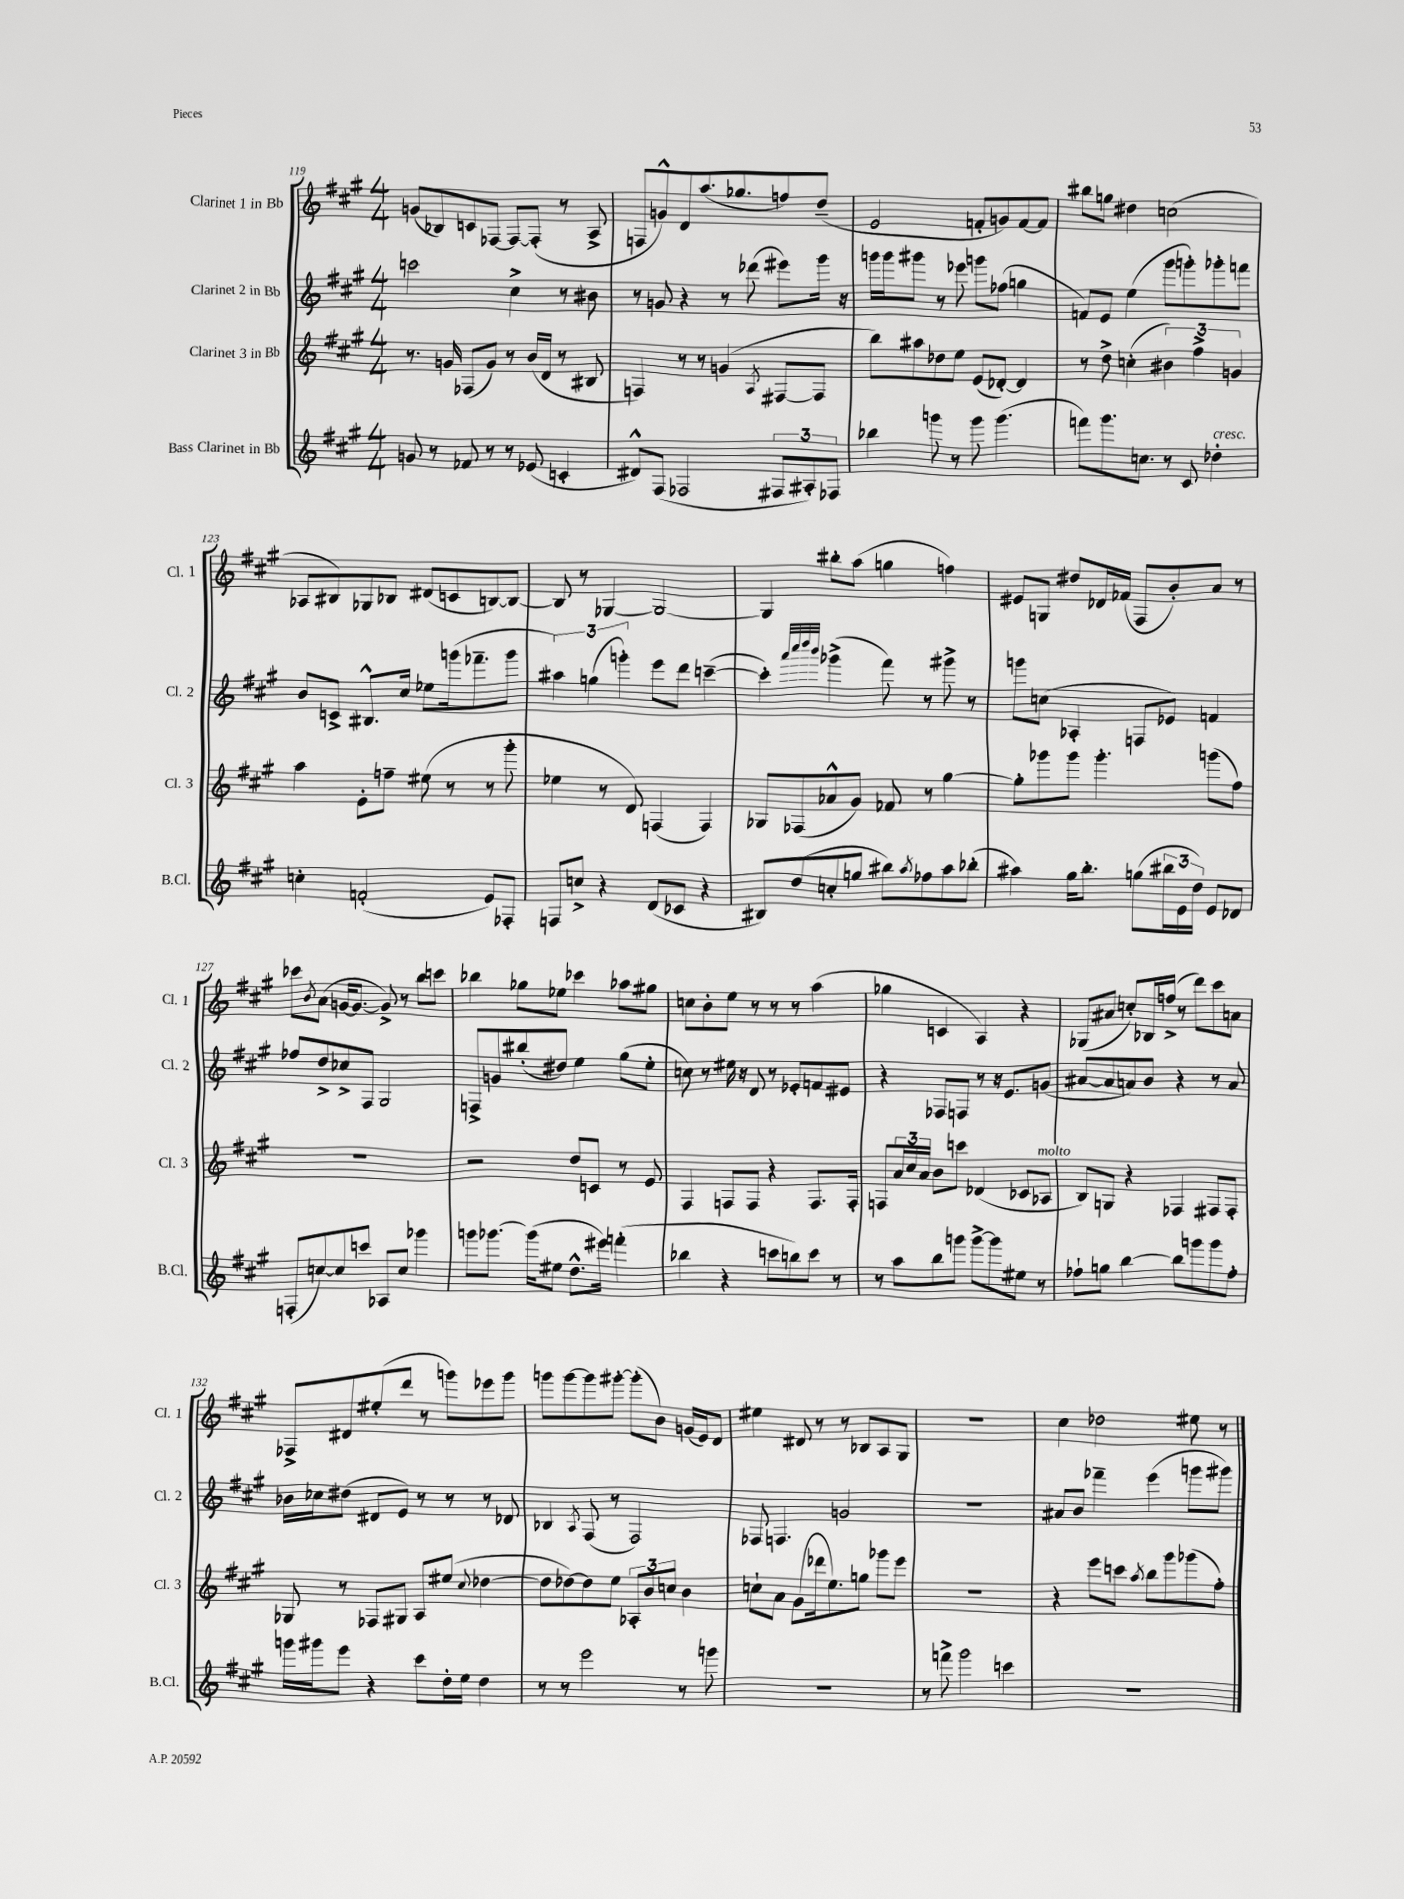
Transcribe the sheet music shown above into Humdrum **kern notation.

**kern	**kern	**kern	**kern
*staff4	*staff3	*staff2	*staff1
*clefG2	*clefG2	*clefG2	*clefG2
*k[f#c#g#]	*k[f#c#g#]	*k[f#c#g#]	*k[f#c#g#]
*M4/4	*M4/4	*M4/4	*M4/4
8g	8.r	2ccc	(8g
8r	.	.	8B-)
.	16g	.	.
8f-	(8F-	.	8c
8r	8g)	.	[8F-
8r	8r	4cc#^	8F-_
(8e-	(16b	.	(8F-']
.	16d	.	.
4c'	8r	8r	8r
.	8B#	8b#	8A^
=	=	=	=
8d#^^)	4F)	8r	8F
(8F#	.	8g	8g^^)
2F-	8r	4r	8d
.	8r	.	(8.aa
.	(4g	8r	.
.	.	.	8.gg-
.	.	(8ddd-	.
.	8qA	.	.
12F#	[8F#	8eee#)	8ff)
12A#')	.	.	.
.	8F#]	16ggg#	(8dd~
12F-	.	.	.
.	.	16r	.
=	=	=	=
4bb-	8bb)	16ggg	2e
.	.	16ggg	.
.	8aa#	8ggg#	.
8ggg	8dd-	8r	.
8r	8ee	8eee-	.
8ggg	(8e	8ggg	8f'
(4.ggg	[8d-')	(8ff-	8g)
.	4d-]	4gg	[8f
.	.	.	8f]
=	=	=	=
8fff)	8r	8f)	8bb#
8.ggg#	8dd^	8e	8gg
.	(4cc'	(4ee	4dd#
8.cc	.	.	.
8r	6b#)	8ggg#	(2cc
8c#	.	8ggg')	.
.	6ff#^	.	.
4dd-'	.	8ggg-'	.
.	6g	.	.
.	.	8fff	.
=	=	=	=
4cc'	4aa	8b	8A-
.	.	8c^	8B#)
(2f'	8e'	8.B#^^	8G-
.	8ff~	.	8B-
.	.	16cc#	.
.	(8ee#	8ee-	(8d#
.	8r	(16ggg	8c
.	.	8.fff-~	.
8e)	8r	.	[8B)
8F-'	8ggg#'	8ggg	8B_
=	=	=	=
8F	4ee-	6aa#)	8B]
8cc^	.	.	8r
.	.	(6gg	.
4r	8r	.	[4G-
.	.	6ggg')	.
.	8d)	.	.
(8d	(4F	8eee	2G-_
8c-	.	8ddd	.
4r	4F)	([4ccc~	.
=	=	=	=
8B#)	8G-	4ccc'])	4G-]
(8dd	(8F-	.	.
.	.	32qqaaa	.
.	.	32qqcccc#	.
.	.	32qqdddd	.
.	.	32qqbbb	.
8cc'	8a-^^	(4ggg-^	8bb#'
8gg	8g#)	.	(8aa
8bb#)	8f-	8fff#)	4gg
8qaa	.	.	.
8ff-	8r	8r	.
8aa	[4gg#	8ggg#^	4ff)
(8bb-'	.	8r	.
=	=	=	=
4aa#)	8gg#']	8ggg	8e#
.	8ggg-	(8cc	8G
16gg#	8ggg-	4A-'	8dd#
8.bb'	.	.	.
.	4.ggg-'	.	16d-
.	.	.	(16f-
(8gg	.	8F	8F#
24bb#	.	8e-)	8b')
24e	.	.	.
24dd)	.	.	.
8e	(8ggg	4f	8a
8d-	8ff#)	.	8r
=	=	=	=
(8F'	1r	8ff-	8ccc-
.	.	.	8qb
[8cc)	.	8dd^	(8a
8cc]	.	8cc-^	[16g
.	.	.	8.g_
8ccc	.	8F#	.
8A-	.	2G#	8g^])
8cc	.	.	8r
4ggg-	.	.	8bb
.	.	.	8ccc
=	=	=	=
8ggg	2r	8F^	4bb-
[8.ggg-	.	8g	.
.	.	(8bb#'	8gg-
(16ggg-]	.	.	.
8ee#	.	8dd#)	8ee-
8.dd^^	8dd	4ee	4ccc-
.	8c	.	.
16eee#)	.	.	.
(4fff'	8r	(8gg#	8aa-
.	8e	8ee'	8gg#
=	=	=	=
4bb-	4F#	8cc)	8cc
.	.	8r	8b'
4r	8F	16ee#	8ee
.	.	16r	.
.	8F	8d	8r
8ccc	4r	8r	8r
8bb)	.	8e-'	8r
8ccc	8.F	8f	(4aa
8r	.	8e#	.
.	16F'	.	.
=	=	=	=
8r	8F	4r	4gg-
8aa	24a	.	.
.	24cc#	.	.
.	24a	.	.
8bb	8b	8F-	4c
8ggg	8ccc	8F	.
[8ggg^	(4d-	8r	4A)
8ggg]	.	16r	.
.	.	8.e	.
8ee#	8c-	.	4r
8r	8A-	(8g	.
=	=	=	=
8ff-`	8B)	[8a#	(8G-
8gg	8G	8a#]	8a#
[4bb	4r	8a)	8cc')
.	.	8b	16B-
.	.	.	(16ff^
8bb]	4F-	4r	8r
8ggg	.	.	8ddd)
8ggg	8F#	8r	8ccc#
8ff-'	8F#'	8a	8a
=	=	=	=
16ggg	8G-	16b-	8F-^
16ggg#	.	16cc-	.
8eee	8r	(8dd#	8d#
4r	8F-	8d#	(8ee#'
.	8G#	8e)	8ddd
8ccc#	8A	8r	8r
16dd'	(8ee#	8r	8ggg)
16ee	.	.	.
.	8qqcc#	.	.
4dd	[4dd-	8r	8eee-
.	.	8d-	8ggg
=	=	=	=
8r	8dd-]	4B-	8ggg
8r	[8dd-)	.	[8ggg
.	.	8qA	.
2eee	8dd-]	(8F#	8ggg]
.	8ee	8r	[8ggg#'
.	12A-'	2F#)	(8ggg#']
.	12b	.	.
.	.	.	8b)
.	12cc	.	.
8r	4b	.	(16g
.	.	.	16e)
8ggg	.	.	8d
=	=	=	=
1r	8cc`	8F-	4ee#
.	8a	4.F	.
.	(8g#	.	8d#
.	16ddd-	.	8r
.	8.ee)	.	.
.	.	2g	8r
.	8gg	.	8B-
.	8ggg-	.	8A
.	8eee	.	8G#
=	=	=	=
8r	1r	1r	1r
8fff^	.	.	.
2ggg#	.	.	.
4ccc	.	.	.
=	=	=	=
1r	4r	8a#	4cc#
.	.	8b	.
.	8eee	4fff-~	2dd-
.	8ccc	.	.
.	8qaa	.	.
.	8bb	(4eee	.
.	8ggg#	.	.
.	(8ggg-	8ggg	8ee#
.	8ff#')	8ggg#)	8r
==	==	==	==
*-	*-	*-	*-
